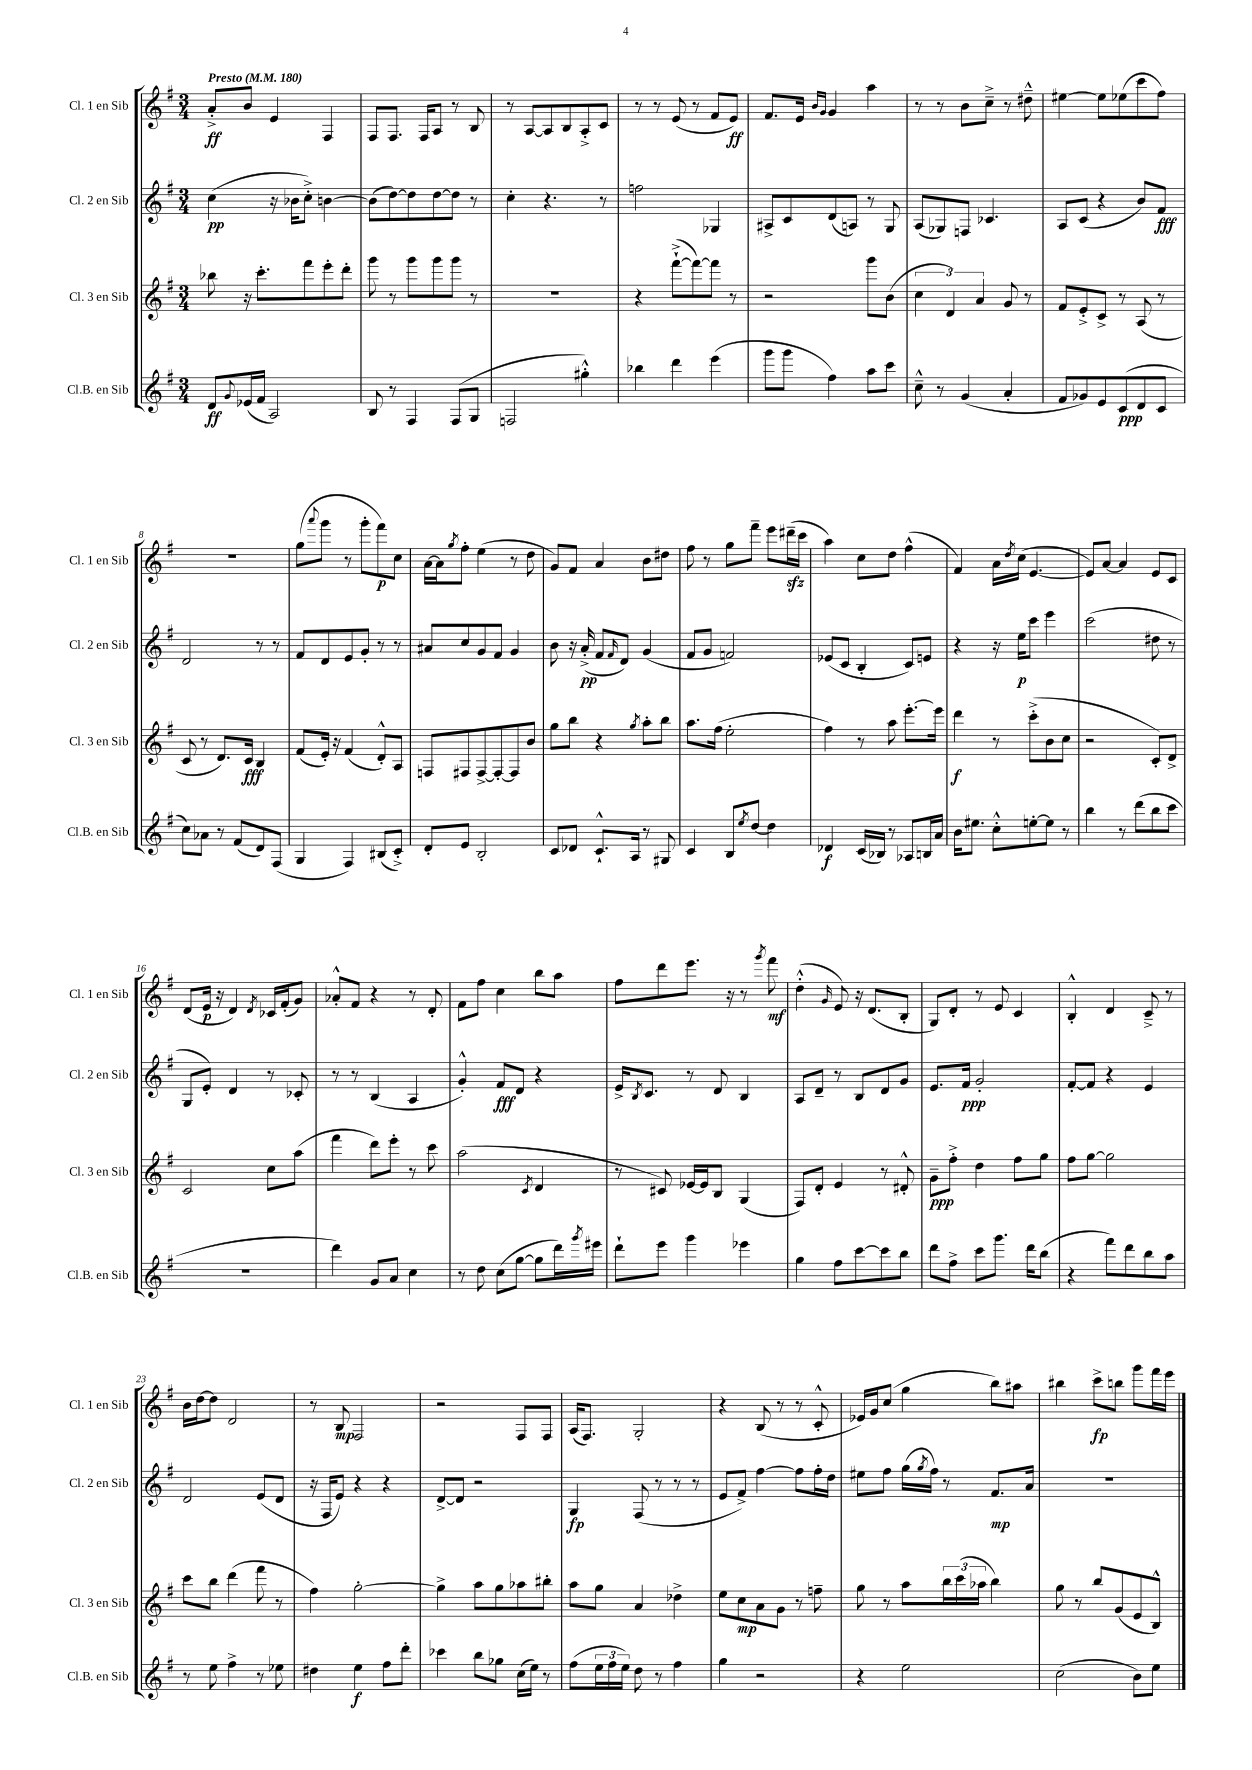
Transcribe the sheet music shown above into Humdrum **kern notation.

**kern	**dynam	**kern	**dynam	**kern	**dynam	**kern	**dynam
*part4	*part4	*part3	*part3	*part2	*part2	*part1	*part1
*staff4	*staff4	*staff3	*staff3	*staff2	*staff2	*staff1	*staff1
*I"Cl.B. en Sib	*	*I"Cl. 3 en Sib	*	*I"Cl. 2 en Sib	*	*I"Cl. 1 en Sib	*
*I'Cl.B. en Sib	*	*I'Cl. 3 en Sib	*	*I'Cl. 2 en Sib	*	*I'Cl. 1 en Sib	*
*clefG2	*	*clefG2	*	*clefG2	*	*clefG2	*
*k[f#]	*	*k[f#]	*	*k[f#]	*	*k[f#]	*
*M3/4	*	*M3/4	*	*M3/4	*	*M3/4	*
*MM180	*	*MM180	*	*MM180	*	*MM180	*
=1	=1	=1	=1	=1	=1	=1	=1
!	!	!	!	!	!	!LO:TX:a:B:t=Presto	!
8d/L	ff	8bb-X\	.	(4cc\	pp	8a'^/L	ff
8qqg/	.	.	.	.	.	.	.
(16e-X/L	.	16r	.	.	.	8b/J	.
16f#/JJ	.	8.ccc'\L	.	.	.	.	.
2A/)	.	.	.	16r	.	4e/	.
.	.	.	.	16b-X\KL	.	.	.
.	.	8fff#\	.	8cc'^\J)	.	.	.
.	.	8eee'\	.	[4bn\	.	4F#/	.
.	.	8ddd'\J	.	.	.	.	.
=2	=2	=2	=2	=2	=2	=2	=2
8B/	.	8ggg\	.	(8b\L]	.	8F#/L	.
8r	.	8r	.	[8dd\)	.	8.F#/J	.
4F#/	.	8ggg\L	.	8dd\]	.	.	.
.	.	.	.	.	.	16F#/KL	.
.	.	8ggg\	.	[8dd\	.	8A/J	.
(8F#/L	.	8ggg\J	.	8dd\J]	.	8r	.
8G/J	.	8r	.	8r	.	8B/	.
=3	=3	=3	=3	=3	=3	=3	=3
2Fn/	.	2.r	.	4cc'\	.	8r	.
.	.	.	.	.	.	[8A/L	.
.	.	.	.	4.r	.	8A/]	.
.	.	.	.	.	.	8B/	.
4gg#X'^^\)	.	.	.	.	.	8A'^/	.
.	.	.	.	8r	.	8c/J	.
=4	=4	=4	=4	=4	=4	=4	=4
4bb-X\	.	4r	.	2ffn\	.	8r	.
.	.	.	.	.	.	8r	.
4ddd\	.	([8fff#`^\L	.	.	.	(8e/	.
.	.	8fff#\_)	.	.	.	8r	.
(4eee\	.	8fff#\J]	.	4G-X/	.	8f#/L	.
.	.	8r	.	.	.	8e/J)	ff
=5	=5	=5	=5	=5	=5	=5	=5
8ggg\L	.	2r	.	8A#X^/L	.	8.f#/L	.
8ggg\J	.	.	.	8c/	.	.	.
.	.	.	.	.	.	16e/Jk	.
.	.	.	.	.	.	16qqb/LL	.
.	.	.	.	.	.	16qqg/JJ	.
4ff#\)	.	.	.	(8d/	.	4g/	.
.	.	.	.	8An/J)	.	.	.
8aa\L	.	8ggg\L	.	8r	.	4aa\	.
8ccc\J	.	(8b\J	.	8G/	.	.	.
=6	=6	=6	=6	=6	=6	=6	=6
8cc~^^\	.	6cc\	.	(8A/L	.	8r	.
8r	.	.	.	8G-X/)	.	8r	.
.	.	6d/)	.	.	.	.	.
(4g/	.	.	.	8Fn/J	.	8b\L	.
.	.	6a/	.	.	.	.	.
.	.	.	.	4.c-X/	.	8cc~^\J	.
4a'/	.	8g/	.	.	.	8r	.
.	.	8r	.	.	.	8dd#X~^^\	.
=7	=7	=7	=7	=7	=7	=7	=7
8f#/L	.	8f#/L	.	8A/L	.	[4ee#X\	.
8g-X/)	.	8e'^/	.	(8c/J	.	.	.
8e/	.	8c^/J	.	4r	.	8ee#\L]	.
(8c/	ppp	8r	.	.	.	(8ee-X\	.
8d/	.	(8A/	.	8b/L)	.	8ccc\	.
8c/J	.	8r	.	8f#/J	fff	8ff#\J)	.
!!LO:LB:g=z
=8	=8	=8	=8	=8	=8	=8	=8
8cc\L)	.	8c/	.	2d/	.	2.r	.
8a-X\J	.	8r	.	.	.	.	.
8r	.	8.d/L)	.	.	.	.	.
(8f#/L	.	.	.	.	.	.	.
.	.	16c/Jk	fff	.	.	.	.
8d/)	.	4B/	.	8r	.	.	.
(8F#/J	.	.	.	8r	.	.	.
=9	=9	=9	=9	=9	=9	=9	=9
4G/	.	(8f#/L	.	8f#/L	.	(8gg\L	.
.	.	.	.	.	.	8qqaaa/	.
.	.	16e'/Jk)	.	8d/	.	8ggg\J	.
.	.	16r	.	.	.	.	.
4F#/)	.	(4f#/	.	8e/	.	8r	.
.	.	.	.	8g'/J	.	8ggg'\L	.
(8B#X/L	.	8d'^^/L)	.	8r	.	8fff#\)	p
8c'^/J)	.	8A/J	.	8r	.	8cc\J	.
=10	=10	=10	=10	=10	=10	=10	=10
8d'/L	.	8Fn/L	.	8a#X/L	.	[16a\LL	.
.	.	.	.	.	.	16a\J]	.
.	.	.	.	.	.	8qgg/	.
8e/J	.	8F#X/	.	8cc/	.	8ff#'\J	.
2B'/	.	[8F#^/	.	8g/	.	(4ee\	.
.	.	8F#'/_	.	8f#/J	.	.	.
.	.	8F#/]	.	4g/	.	8r	.
.	.	8b/J	.	.	.	8dd\	.
=11	=11	=11	=11	=11	=11	=11	=11
8c/L	.	8gg\L	.	8b\	.	8g/L)	.
8d-X/J	.	8bb\J	.	16r	.	8f#/J	.
.	.	.	.	(16a'^/	pp	.	.
8.c`^^/L	.	4r	.	8f#/L	.	4a/	.
.	.	.	.	16qqf#/	.	.	.
.	.	.	.	8d/J)	.	.	.
16A/Jk	.	.	.	.	.	.	.
.	.	8qgg/	.	.	.	.	.
8r	.	8aa'\L	.	(4g/	.	8b\L	.
8G#X/	.	8bb\J	.	.	.	8dd#X\J	.
=12	=12	=12	=12	=12	=12	=12	=12
4c/	.	8.aa\L	.	8f#/L	.	8ff#\	.
.	.	.	.	8g/J	.	8r	.
.	.	(16ff#\Jk	.	.	.	.	.
8B/L	.	2ee'\	.	2fn/)	.	8gg\L	.
8qee/	.	.	.	.	.	.	.
[8dd/J	.	.	.	.	.	8fff#~\J	.
4dd\]	.	.	.	.	.	8eee\L	.
.	.	.	.	.	.	(16ddd#Xzz~\L	.
.	.	.	.	.	.	16ccc\JJ	.
=13	=13	=13	=13	=13	=13	=13	=13
4d-X/	f	4ff#\)	.	(8e-X/L	.	4aa\)	.
.	.	.	.	8c/J	.	.	.
(16c/LL	.	8r	.	4B'/	.	8cc\L	.
16B-X/JJ)	.	.	.	.	.	.	.
8r	.	8aa\	.	.	.	8dd\J	.
8A-X/L	.	[8.eee'\L	.	8c/L)	.	(4ff#^^\	.
16Bn/L	.	.	.	8en/J	.	.	.
16a/JJ	.	16eee\Jk]	.	.	.	.	.
=14	=14	=14	=14	=14	=14	=14	=14
16b\KL	.	4ddd\	f	4r	.	4f#/)	.
8.ee#X\J	.	.	.	.	.	.	.
8cc'^^\L	.	8r	.	16r	.	16a\LL	.
.	.	.	.	.	.	8qdd/	.
.	.	.	.	16ee\KL	p	(16cc\JJ	.
[8een'\	.	(8ccc'^\L	.	8ccc\J	.	[4.e/	.
8ee\J]	.	8b\	.	4eee\	.	.	.
8r	.	8cc\J	.	.	.	.	.
=15	=15	=15	=15	=15	=15	=15	=15
4bb\	.	2r	.	(2ccc\	.	8e/L])	.
.	.	.	.	.	.	[8a/J	.
8r	.	.	.	.	.	4a/]	.
(8ddd\L	.	.	.	.	.	.	.
8bb\	.	8c'/L)	.	8dd#X\	.	8e/L	.
8ccc\J	.	8d^/J	.	8r	.	8c/J	.
!!LO:LB:g=z
=16	=16	=16	=16	=16	=16	=16	=16
2.r	.	2c/	.	8G/L	.	(8d/L	.
.	.	.	.	8e'/J)	.	16e/Jk	p
.	.	.	.	.	.	16r	.
.	.	.	.	4d/	.	4d/)	.
.	.	.	.	.	.	8qd/	.
.	.	8cc\L	.	8r	.	16c-X/LL	.
.	.	.	.	.	.	(16f#'/J	.
.	.	(8aa\J	.	8c-X'/	.	8g/J)	.
=17	=17	=17	=17	=17	=17	=17	=17
4ddd\)	.	4fff#\	.	8r	.	8a-X'^^/L	.
.	.	.	.	8r	.	8f#/J	.
8g/L	.	8ddd\L)	.	(4B/	.	4r	.
8a/J	.	8eee'\J	.	.	.	.	.
4cc\	.	8r	.	4A/	.	8r	.
.	.	8ccc\	.	.	.	8d'/	.
=18	=18	=18	=18	=18	=18	=18	=18
8r	.	(2aa\	.	4g'^^/)	.	8f#\L	.
8dd\	.	.	.	.	.	8ff#\J	.
(8cc\L	.	.	.	8f#/L	fff	4cc\	.
[8gg\J	.	.	.	8d/J	.	.	.
.	.	8qc/	.	.	.	.	.
8gg\L]	.	4d/	.	4r	.	8bb\L	.
16ddd\L)	.	.	.	.	.	8aa\J	.
8qggg/	.	.	.	.	.	.	.
16eee#X\JJ	.	.	.	.	.	.	.
=19	=19	=19	=19	=19	=19	=19	=19
8ddd`\L	.	8r	.	16e^/KL	.	8ff#\L	.
.	.	.	.	8qB/	.	.	.
.	.	.	.	8.c/J	.	.	.
8eee\J	.	8c#X/)	.	.	.	8ddd\	.
4ggg\	.	[16e-X/LL	.	8r	.	8.eee\J	.
.	.	16e-/J]	.	.	.	.	.
.	.	8B/J	.	8d/	.	.	.
.	.	.	.	.	.	16r	.
4eee-X\	.	(4G/	.	4B/	.	8r	.
.	.	.	.	.	.	8qggg/	.
.	.	.	.	.	.	8fff#\	mf
=20	=20	=20	=20	=20	=20	=20	=20
4gg\	.	8F#/L)	.	8A/L	.	(4dd'^^\	.
.	.	8d'/J	.	8d~/J	.	.	.
.	.	.	.	.	.	16qqg/	.
8ff#\L	.	4e/	.	8r	.	8e/)	.
[8ccc\	.	.	.	8B/L	.	16r	.
.	.	.	.	.	.	(8.d/L	.
8ccc\]	.	8r	.	8d/	.	.	.
8bb\J	.	8d#X'^^/	.	8g/J	.	8B'/J	.
=21	=21	=21	=21	=21	=21	=21	=21
8ddd\L	.	8g~\L	ppp	8.e/L	.	8G/L)	.
8ff#^\J	.	8ff#'^\J	.	.	.	8d'/J	.
.	.	.	.	16f#/Jk	ppp	.	.
8ccc\L	.	4dd\	.	2g'/	.	8r	.
8.ggg\J	.	.	.	.	.	8e/	.
.	.	8ff#\L	.	.	.	4c/	.
16ddd\KL	.	.	.	.	.	.	.
(8bb\J	.	8gg\J	.	.	.	.	.
=22	=22	=22	=22	=22	=22	=22	=22
4r	.	8ff#\L	.	[8f#'/L	.	4B'^^/	.
.	.	[8gg\J	.	8f#/J]	.	.	.
8fff#\L)	.	2gg\]	.	4r	.	4d/	.
8ddd\	.	.	.	.	.	.	.
8bb\	.	.	.	4e/	.	8c~^/	.
8aa\J	.	.	.	.	.	8r	.
!!LO:LB:g=z
=23	=23	=23	=23	=23	=23	=23	=23
8r	.	8ccc\L	.	2d/	.	16b\LL	.
.	.	.	.	.	.	[16dd\J	.
8ee\	.	8bb\J	.	.	.	8dd\J]	.
4ff#^\	.	(4ddd\	.	.	.	2d/	.
8r	.	8fff#\	.	(8e/L	.	.	.
8ee-X\	.	8r	.	8d/J	.	.	.
=24	=24	=24	=24	=24	=24	=24	=24
4dd#X\	.	4ff#\)	.	16r	.	8r	.
.	.	.	.	16F#/KL	.	.	.
.	.	.	.	8e/J)	.	8B/	mp
4ee\	f	[2gg'\	.	4r	.	2F#/	.
8ff#\L	.	.	.	4r	.	.	.
8ddd'\J	.	.	.	.	.	.	.
=25	=25	=25	=25	=25	=25	=25	=25
4ccc-X\	.	4gg^\]	.	[8d^/L	.	2r	.
.	.	.	.	8d/J]	.	.	.
8bb\L	.	8aa\L	.	2r	.	.	.
8gg-X\J	.	8gg\	.	.	.	.	.
(16cc\LL	.	8aa-X\	.	.	.	8F#/L	.
16ee\JJ)	.	.	.	.	.	.	.
8r	.	8bb#X'\J	.	.	.	8F#/J	.
=26	=26	=26	=26	=26	=26	=26	=26
(8ff#\L	.	8aa\L	.	4G/	fp	(16A/KL	.
.	.	.	.	.	.	8.F#/J)	.
24ee\L	.	8gg\J	.	.	.	.	.
24ff#\	.	.	.	.	.	.	.
24ee\JJ)	.	.	.	.	.	.	.
8dd\	.	4a/	.	(8F#/	.	2G'/	.
8r	.	.	.	8r	.	.	.
4ff#\	.	4dd-X^\	.	8r	.	.	.
.	.	.	.	8r	.	.	.
=27	=27	=27	=27	=27	=27	=27	=27
4gg\	.	8ee\L	.	8e/L	.	4r	.
.	.	8cc\	mp	8f#^/J)	.	.	.
2r	.	8a\	.	[4ff#\	.	(8B/	.
.	.	8g\J	.	.	.	8r	.
.	.	8r	.	8ff#\L]	.	8r	.
.	.	8ffn~\	.	16ff#'\L	.	8c'^^/	.
.	.	.	.	16dd\JJ	.	.	.
=28	=28	=28	=28	=28	=28	=28	=28
4r	.	8gg\	.	8ee#X\L	.	16e-X/LL)	.
.	.	.	.	.	.	16g/J	.
.	.	8r	.	8ff#\J	.	(8cc/J	.
2ee\	.	8aa\L	.	(16gg\LL	.	4gg\	.
.	.	.	.	8qgg/	.	.	.
.	.	.	.	16ff#\JJ)	.	.	.
.	.	24bb\L	.	8r	.	.	.
.	.	(24ccc\	.	.	.	.	.
.	.	24aa-X\JJ	.	.	.	.	.
.	.	4bb\)	.	8.f#/L	mp	8bb\L)	.
.	.	.	.	.	.	8aa#X\J	.
.	.	.	.	16a/Jk	.	.	.
=29	=29	=29	=29	=29	=29	=29	=29
(2cc\	.	8gg\	.	2.r	.	4bb#X\	.
.	.	8r	.	.	.	.	.
.	.	8bb/L	.	.	.	8ccc^\L	fp
.	.	(8g/	.	.	.	8bbn\J	.
8b\L)	.	8e/	.	.	.	8ggg\L	.
8ee\J	.	8B^^/J)	.	.	.	16fff#\L	.
.	.	.	.	.	.	16eee\JJ	.
==	==	==	==	==	==	==	==
*-	*-	*-	*-	*-	*-	*-	*-
